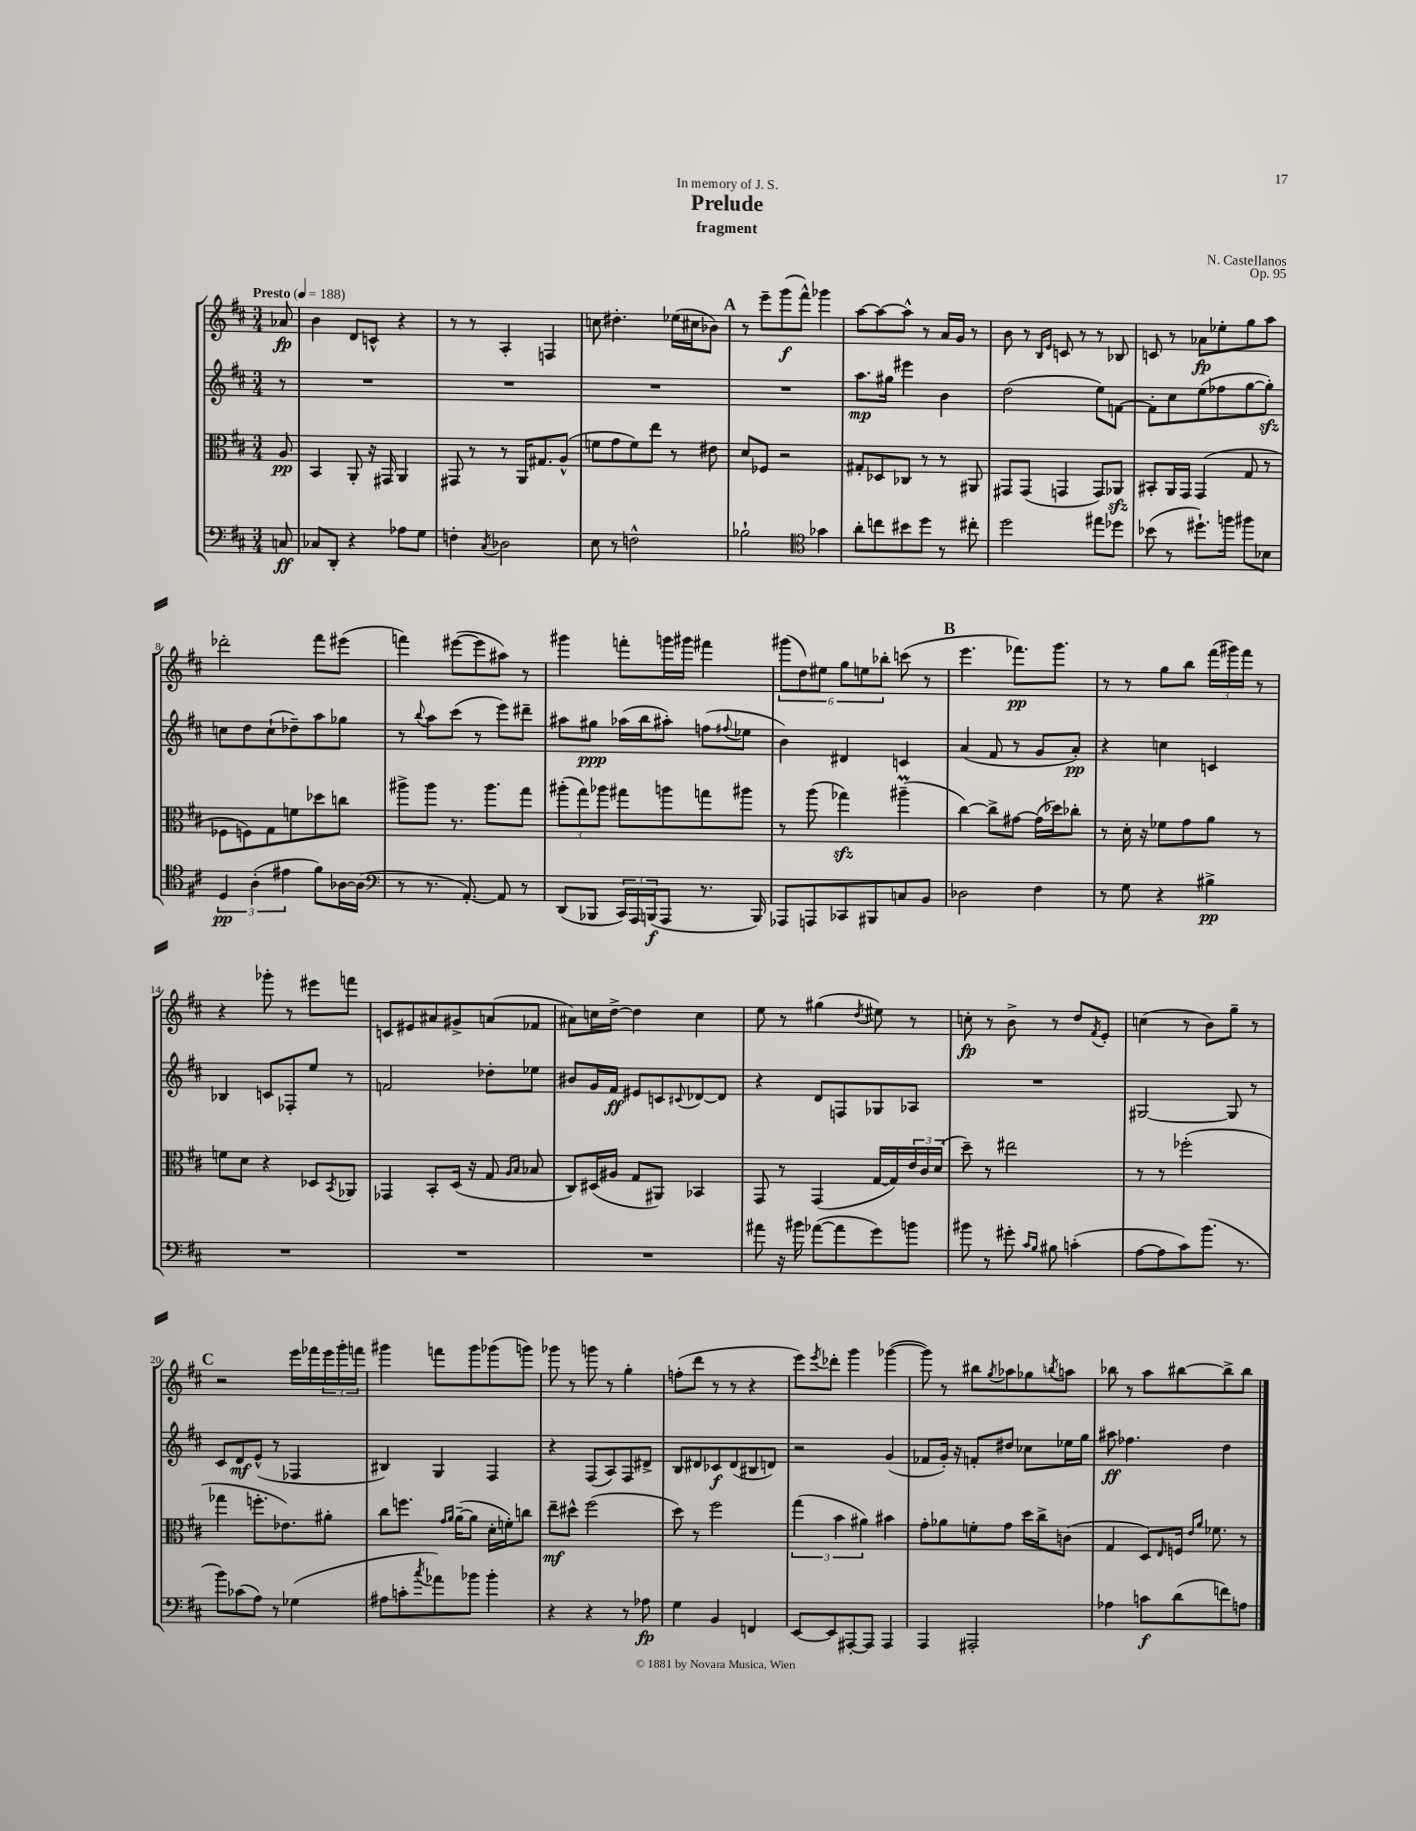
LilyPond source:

\header { title = "Prelude" composer = "N. Castellanos" subtitle = "fragment" dedication = "In memory of J. S." opus = "Op. 95" }
<<
\new StaffGroup <<
\new Staff = "s0" {
    \clef treble \key d \major \numericTimeSignature \time 3/4 \partial 8 \tempo "Presto" 4 = 188
    aes'8\fp |
    b'4 d'8 c'8-^ r4 |
    r8 r8 a4-. f4 |
    c''8 dis''4.-. ees''16( cis''16 bes'8) |
    \mark \markup { \bold "A" } r8 e'''8-- g'''8\f( fis'''8-^) ges'''4 |
    a''8~ a''8~ a''8-^ r8 a'16 g'16 r8 |
    b'8 r8 \grace { b16 e'16 } c'8 r8 r8 bes8 |
    c'8 r8 aes'8\fp ees''8-. g''8 a''8 |
    des'''2-. fis'''8 eis'''8( |
    f'''4) eis'''8~( eis'''8 ais''8) r8 |
    gis'''4 f'''8-. g'''16 gis'''16 fis'''4 |
    \tuplet 6/4 { gis'''8( d''8) eis''8 g''8 e''8 bes''8-. } c'''8( r8 |
    \mark \markup { \bold "B" } e'''4. fes'''8.\pp) g'''8. |
    r8 r8 g''8 b''8 \tuplet 3/2 { fis'''16( gis'''16) fis'''16 } r8 |
    r4 ges'''8-. r8 eis'''8 f'''8 |
    c'8 eis'8 ais'8 gis'8-> a'8( fes'8 |
    ais'8) c''16 d''16~-> d''4 c''4 |
    e''8 r8 gis''4( \acciaccatura { d''8 } eis''8) r8 |
    c''8-.\fp r8 b'8-> r8 d''8 \acciaccatura { fis'8 } e'8-. |
    c''4( r8 b'8) g''8-- r8 |
    \mark \markup { \bold "C" } r2 e'''16 fes'''16 \tuplet 3/2 { e'''16 g'''16-. f'''16 } |
    gis'''4 f'''8 gis'''8 ges'''8( g'''8) |
    ges'''8 r8 g'''8 r8 g''4-. |
    f''8-.( d'''8 r8 r8 r4 |
    e'''8) \acciaccatura { e'''8 } des'''8-. g'''4 ges'''4~( |
    ges'''8) r8 bis''8 \acciaccatura { g''8 } aes''8 ges''8 \acciaccatura { b''8 } a''8 |
    bes''8 r8 a''8 bis''8~ bis''8-> bis''8 \bar "|." |
}
\new Staff = "s1" {
    \clef treble \key d \major \numericTimeSignature \time 3/4 \partial 8
    r8 |
    R2. |
    R2. |
    R2. |
    \mark \markup { \bold "A" } R2. |
    a''8.\mp gis''16 eis'''4 b'4 |
    d''2( e''8) f'8~ |
    f'8-. cis''8 e''8( fes''8 g''8~ g''8-.\sfz) |
    c''8 d''8 c''8-!( des''8--) a''8 ges''8 |
    r8 \appoggiatura { b''8 } a''8 cis'''8( r8 e'''8) dis'''8-- |
    ais''8 gis''8\ppp aes''16( b''16 ais''8-.) f''8( \appoggiatura { fis''8 } ees''8 |
    b'4) dis'4 c'4 |
    \mark \markup { \bold "B" } a'4( fis'8 r8 g'8 a'8-.\pp) |
    r4 c''4 c'4 |
    bes4 c'8 fes8-. e''8 r8 |
    f'2 des''8-. ees''8 |
    bis'8 g'16 fis'16\ff eis'8 c'8 \appoggiatura { cis'8 } des'8~ des'8 |
    r4 d'8 f8 ges8 aes8 |
    R2. |
    gis2~ gis8 r8 |
    \mark \markup { \bold "C" } cis'8 d'8\mf e'8-^( r8 fes4 |
    bis4) g4 fis4 |
    r4 fis8( a8) fis8 dis'8-> |
    b8 dis'8 ces'8\f dis'8( bis8 d'8) |
    r2 g'4( |
    fes'8 g'16-.) r16 f'8-. dis''8 ces''8 ees''16 g''16 |
    ais''8\ff fes''4. d''4 \bar "|." |
}
\new Staff = "s2" {
    \clef alto \key d \major \numericTimeSignature \time 3/4 \partial 8
    a8\pp |
    b,4 a,8-. r16 gis,16 a,4 |
    gis,8 r8 r8 a,16 gis8. a8-^( |
    f'8 g'8 f'8) e''8 r8 eis'8 |
    \mark \markup { \bold "A" } d'8 fes8 r2 |
    gis8-. des8 ces8 r8 r8 ais,8 |
    gis,8 gis,8( g,4 g,8) aes,8\sfz |
    bis,8-. a,16 g,16 g,4( g8 r8 |
    fes8 f8) g8 f'8 des''8 c''8 |
    ais''8-> ais''8 r8. ais''8. g''8 |
    \tuplet 3/2 { ais''8-.( g''8) aes''8 } gis''8 a''8 g''8 ais''8 |
    r8 a''8( ges''4\sfz) ais''4--\prall( |
    \mark \markup { \bold "B" } cis''4~) cis''8-> gis'8~ gis'16( des''16) ces''8-. |
    r8 d'16-. r16 fes'8 g'8 a'8 r8 |
    f'8 d'8 r4 des8 \acciaccatura { b,8 } aes,8 |
    ges,4 b,8-. d16( r16 g8 \grace { a16 b16 } bes8 |
    cis8) dis16( ais16 g8 ais,8) bes,4 |
    g,8 r8 g,4( g16~ g16) \tuplet 3/2 { e'16 cis'16 d'16( } |
    d''8--) r8 eis''2 |
    r8 r8 fes''2-.( |
    \mark \markup { \bold "C" } ges''4 f''8.-. ees'8.) ais'8-. |
    cis''8 f''8. \grace { g'16 a'16 } a'16~--( a'8 d'16-. f'16-.) c''8 |
    e''8--\mf dis''8-^ fis''2( |
    d''8) r8 fis''2 |
    \tuplet 3/2 { g''4( b'4 ais'4) } bis'4 |
    g'8-. aes'8 f'8-. g'8 d''16 cis''16-> c'8( |
    g4 d8) \grace { e16 } f16 \grace { e'16 a'16 } fes'8. r8 \bar "|." |
}
\new Staff = "s3" {
    \clef bass \key d \major \numericTimeSignature \time 3/4 \partial 8
    c8\ff |
    ces8 d,8-. r4 aes8 g8 |
    f4-. \acciaccatura { cis8 } des2 |
    e8 r8 f2-^ |
    \mark \markup { \bold "A" } bes2-! \clef tenor ges'4 |
    a'8-. c''8 bis'8 d''8 r8 cis''8-. |
    d''2 eis''8 des''8 |
    bes'8( r8 dis''8.-!) f''16 fis''8 bes8 |
    \tuplet 3/2 { d4\pp a4-.( eis'4 } fis'8) aes16~ aes16( |
    \clef bass r8 r8. a,8.~-.) a,8 r8 |
    d,8( bes,,8 \tuplet 3/2 { cis,16) a,,16 b,,16\f( } a,,8 r8. b,,16) |
    aes,,8 a,,8 ces,8 bis,,8 c8 b,8 |
    \mark \markup { \bold "B" } des2 fis4 |
    r8 g8 r4 bis4->\pp |
    R2. |
    R2. |
    R2. |
    ais'8 r16 bis'16 aes'8~( aes'8 g'8) b'8 |
    bis'8 r8 gis'8-. \grace { cis'16 b16 } bis8 c'4-.( |
    a8~ a8 cis'8) b'8.( r8. |
    \mark \markup { \bold "C" } b'8) ces'8( a8) r8 ges4( |
    ais8 c'8-. \acciaccatura { cis''8 } aes'8) bes'8 bes'4-. |
    r4 r4 r8 aes8\fp |
    g4 b,4 f,4 |
    e,8~ e,8 ais,,8~-. ais,,8 ais,,4 |
    a,,4 ais,,2-. |
    aes4 c'8\f d'8( f'8) a8 \bar "|." |
}
>>
>>
